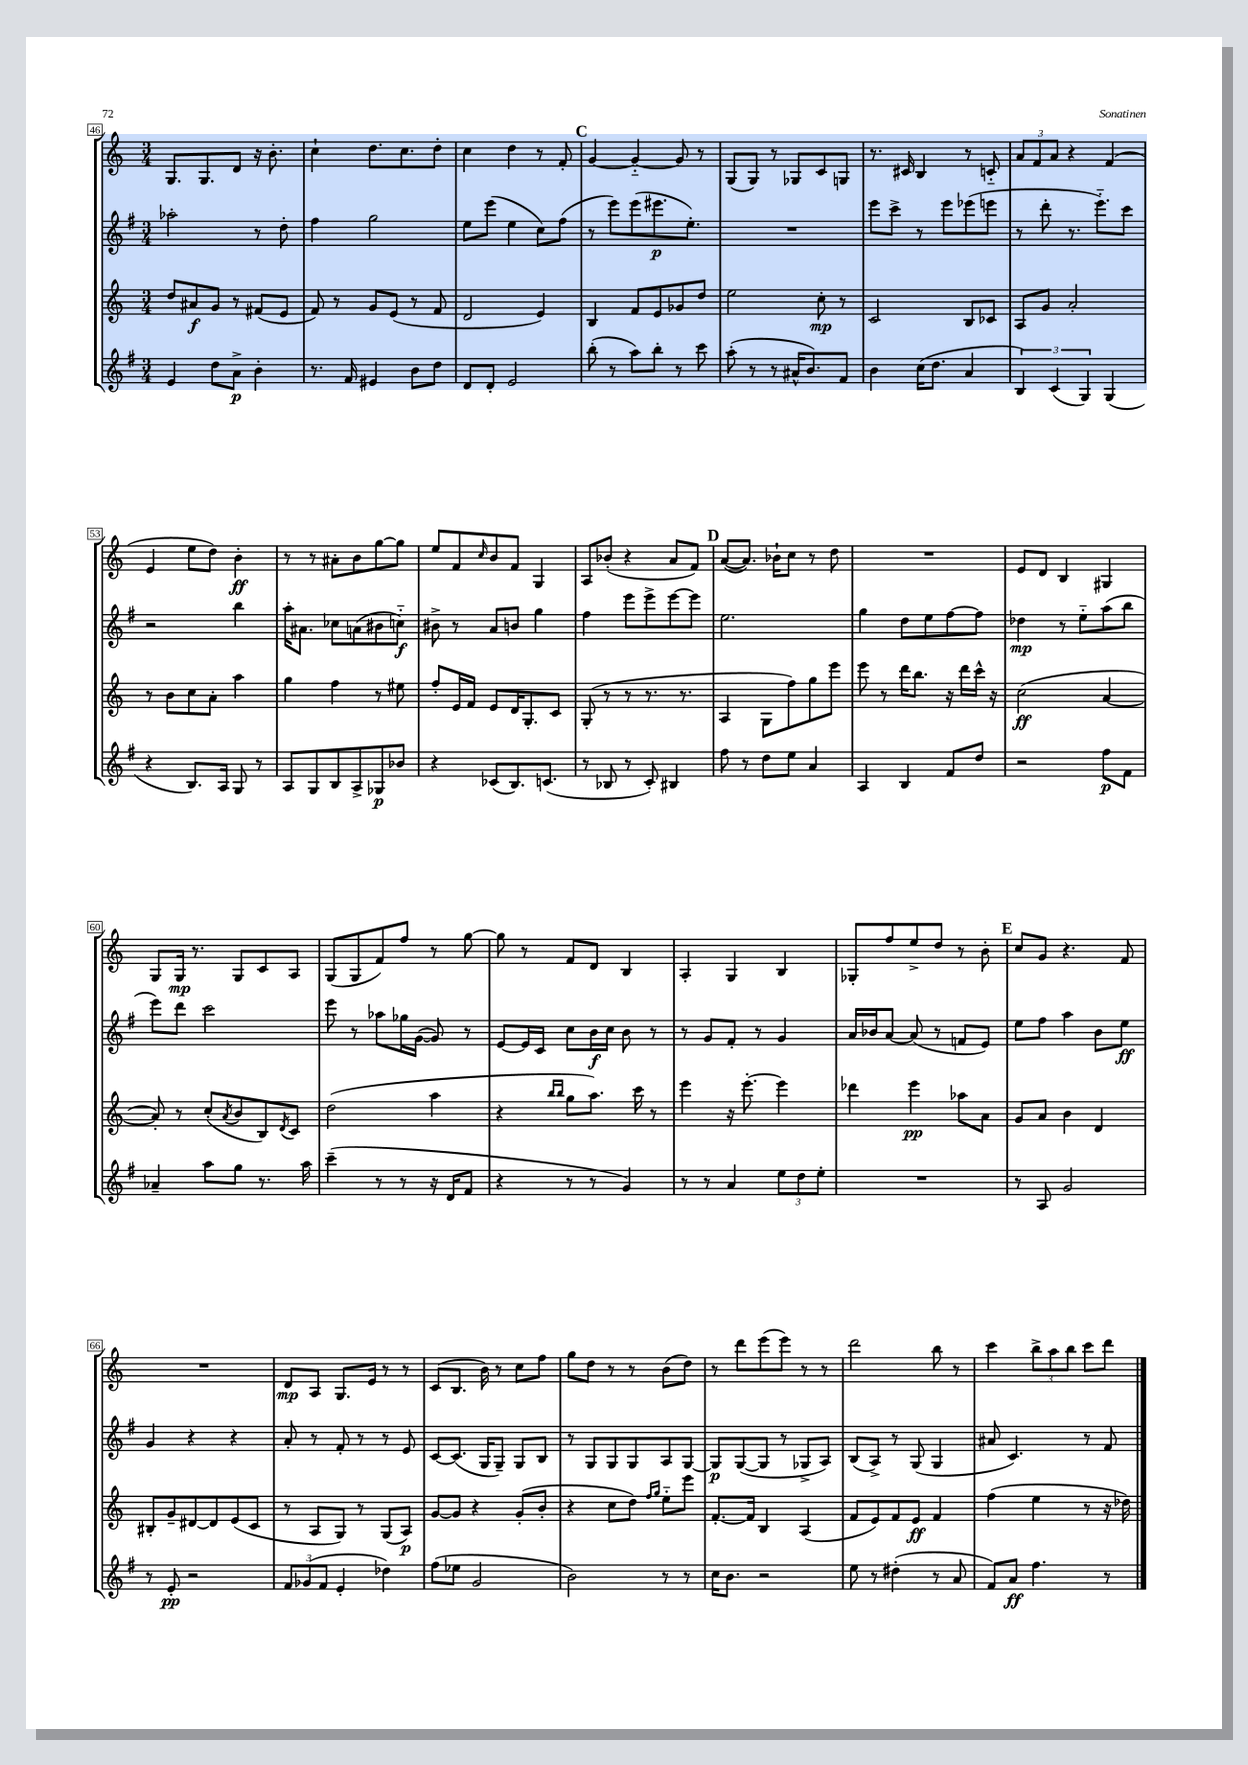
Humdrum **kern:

**kern	**kern	**kern	**kern
*staff4	*staff3	*staff2	*staff1
*clefG2	*clefG2	*clefG2	*clefG2
*k[f#]	*k[]	*k[f#]	*k[]
*M3/4	*M3/4	*M3/4	*M3/4
4e	8dd	2aa-'	8.G
.	8a#	.	.
.	.	.	8.G
8dd	8g	.	.
8a^	8r	.	8d
4b'	(8f#	8r	16r
.	.	.	8.b'
.	8e	8dd'	.
=	=	=	=
8.r	8f)	4ff#	4cc`
.	8r	.	.
16f#	.	.	.
4e#	8g	2gg	8.dd
.	(8e	.	.
.	.	.	8.cc
8b	8r	.	.
8dd	8f	.	8dd'
=	=	=	=
8d	2d	8ee	4cc
8d'	.	(8eee	.
2e	.	4ee	4dd
.	4e)	8cc)	8r
.	.	(8ff#	8f'
=	=	=	=
(8bb'	4B	8r	[4g
8r	.	8eee)	.
8aa)	8f	(8eee	4g'~_
8bb'	8e	8.eee#	.
8r	8g-	.	8g]
.	.	8.ee')	.
8ccc	8dd	.	8r
=	=	=	=
(8aa'	2ee	2.r	(8G
8r	.	.	8G)
8r	.	.	8r
16a#^^	.	.	8G-
8.b)	.	.	.
.	8cc'	.	8c
8f#	8r	.	8G
=	=	=	=
4b	2c	8eee	8.r
.	.	8ccc^	.
.	.	.	16c#
(16cc	.	8r	4B
8.dd	.	.	.
.	.	8eee	.
4a	8B	(8eee-	8r
.	8c-	8eee	8c'~
=	=	=	=
6B)	8A	8r	12a
.	.	.	12f
.	8g	8ddd'	.
(6c	.	.	12a
.	2a'	8.r	4r
6G)	.	.	.
.	.	8.eee'~)	.
(4G	.	.	(4f
.	.	8ccc	.
=	=	=	=
4r	8r	2r	4e
.	8b	.	.
8.B)	8cc	.	8ee
.	8a'	.	8dd)
16A	.	.	.
8G	4aa	4bb	4b'
8r	.	.	.
=	=	=	=
8A	4gg	16aa'	8r
.	.	8.a#	.
8G	.	.	8r
8B	4ff	8cc-	8a#'
8A^	.	(8a	8b
8G-	8r	8b#	[8gg
8b-	8ee#	8cc'~)	8gg]
=	=	=	=
4r	8ff'	8b#^	8ee
.	16e	8r	8f
.	16f	.	.
.	.	.	16qqcc
(8c-	8e	8a	8b
8.B)	16d	8b	8f
.	8.G'	.	.
.	.	4gg	4G
(8.c	.	.	.
.	8c	.	.
=	=	=	=
8r	(8G'	4ff#	8A
8B-	8r	.	(8b-'
8r	8r	8eee	4r
8c')	8.r	8eee^	.
4B#	.	[8eee	8a
.	8.r	.	.
.	.	8eee]	8f)
=	=	=	=
8ff#	4A	2.ee	([8a
8r	.	.	8.a])
8dd	8G	.	.
.	.	.	16b-`
8ee	8ff)	.	8cc
4a	8gg	.	8r
.	8eee	.	8dd
=	=	=	=
4A	8eee	4gg	2.r
.	8r	.	.
4B	16ddd	8dd	.
.	8.bb	.	.
.	.	8ee	.
8f#	16r	[8ff#	.
.	16ddd	.	.
8dd	16ccc^^	8ff#]	.
.	16r	.	.
=	=	=	=
2r	(2cc	4dd-	8e
.	.	.	8d
.	.	8r	4B
.	.	8ee'~	.
8ff#	[4a	(8aa	4G#
8f#	.	8bb	.
=	=	=	=
4a-~	8a'])	8eee)	8G
.	8r	8ddd	16G
.	.	.	8.r
8aa	(8cc'	2ccc	.
.	8qa	.	.
8gg	8b	.	8G
8.r	8B)	.	8c
.	8qd	.	.
.	8c	.	8A
16aa	.	.	.
=	=	=	=
(4ccc~	(2dd	8eee	(8G
.	.	8r	8G
8r	.	8aa-	8f)
8r	.	16gg-	8ff
.	.	([16g	.
16r	4aa	8g])	8r
16d	.	.	.
8f#	.	8r	[8gg
=	=	=	=
4r	4r	[8e	8gg]
.	.	16e]	8r
.	.	16c	.
.	16qqbb	.	.
.	16qqbb	.	.
8r	8gg	8cc	8f
8r	8.aa)	16b	8d
.	.	16cc	.
4g)	.	8b	4B
.	16ccc	.	.
.	8r	8r	.
=	=	=	=
8r	4eee	8r	4A'
8r	.	8g	.
4a	16r	8f#'	4G
.	[8.eee'	.	.
.	.	8r	.
12ee	4eee]	4g	4B
12dd	.	.	.
12ee'	.	.	.
=	=	=	=
2.r	4ddd-	16a	8G-'
.	.	16b-	.
.	.	[8a	8ff
.	4eee	(8a]	8ee^
.	.	8r	8dd
.	8aa-	8f	8r
.	8a	8e)	8b'
=	=	=	=
8r	8g	8ee	8cc
8A	8a	8ff#	8g
2g	4b	4aa	4.r
.	4d	8b	.
.	.	8ee	8f
=	=	=	=
8r	8B#'	4g	2.r
8e'	8g~	.	.
2r	[8d#	4r	.
.	8d#]	.	.
.	(8e	4r	.
.	8c	.	.
=	=	=	=
12f#	8r	8a'	8d
(12g-	.	.	.
.	8A	8r	8A
12f#	.	.	.
4e'	8G)	8f#'	8.G
.	8r	8r	.
.	.	.	16e
4dd-)	(8G	8r	8r
.	8A)	8e	8r
=	=	=	=
(8ff#	[8g	[8c	(8c
8ee-	8g]	(8.c]	8.B
2g	4r	.	.
.	.	16G	16b)
.	.	8G~)	8r
.	(8g'	8G	8cc
.	8b'	8B	8ff
=	=	=	=
2b)	4r	8r	8gg
.	.	8G	8dd
.	8cc	8G	8r
.	8dd)	8G	8r
.	16qqff	.	.
.	16qqgg	.	.
8r	8ee'~	8A	(8b
8r	8eee	[8G	8dd)
=	=	=	=
16cc	[8.f'	8G]	8r
8.b	.	.	.
.	.	([8G	8ddd
.	16f]	.	.
2r	4B	8G]	(8eee
.	.	8r	8eee)
.	(4A	8G-^	8r
.	.	8A)	8r
=	=	=	=
8ee	8f	(8B	2ddd
8r	8e)	8A^)	.
(4dd#'	8f	8r	.
.	8e	(8G	.
8r	4f	4G	8bb
8a	.	.	8r
=	=	=	=
8f#)	(4ff	8a#	4ccc
8a	.	4.c)	.
4.ff#	4ee	.	12bb^
.	.	.	12aa
.	.	.	12bb
.	8r	8r	8ccc
8r	16r	8f#	8ddd
.	16dd-)	.	.
==	==	==	==
*-	*-	*-	*-
